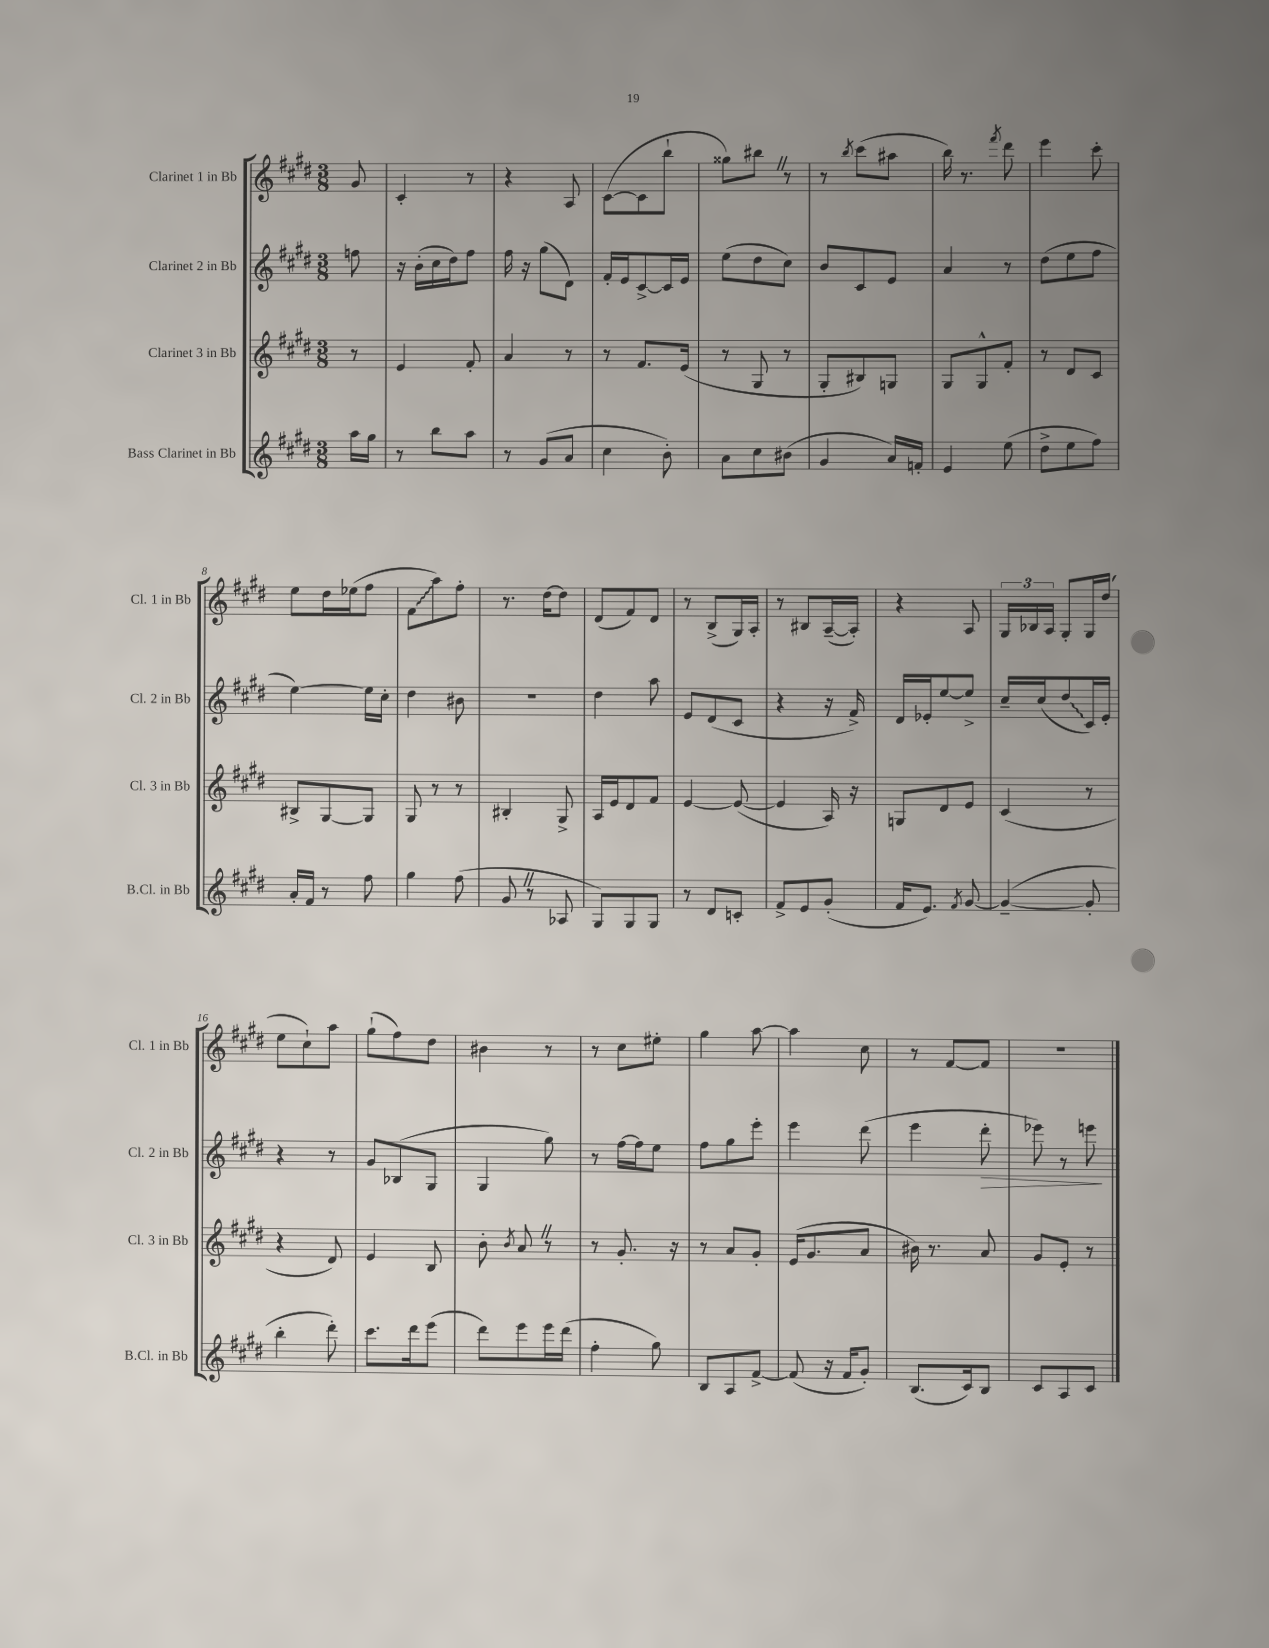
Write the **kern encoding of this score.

**kern	**kern	**kern	**kern
*staff4	*staff3	*staff2	*staff1
*clefG2	*clefG2	*clefG2	*clefG2
*k[f#c#g#d#]	*k[f#c#g#d#]	*k[f#c#g#d#]	*k[f#c#g#d#]
*M3/8	*M3/8	*M3/8	*M3/8
16aa\LL	8r	8ff\	8g#/
16gg#\JJ	.	.	.
=	=	=	=
8r	4e/	16r	4c#'/
.	.	(16b'\LL	.
8bb\L	.	16cc#\	.
.	.	16dd#\J)	.
8aa\J	8f#'/	8ff#\J	8r
=	=	=	=
8r	4a/	16ff#\	4r
.	.	16r	.
(8g#/L	.	(8gg#\L	.
8a/J	8r	8d#\J)	8A/
=	=	=	=
4cc#\	8r	16f#'/LL	([8c#\L
.	.	16e/J	.
.	8.f#/L	[8c#^/	8c#\]
8b'\)	.	16c#/]L	8bb`\J
.	(16e/Jk	16e/JJ	.
=	=	=	=
8a\L	8r	(8ee\L	8gg##\L)
8cc#\	8G#/	8dd#\	8bb#\J
(8b#\J	8r	8cc#\J)	8r
=	=	=	=
4g#/	8G#'/L	8b/L	8r
.	.	.	8qbb/
.	8B#/)	8c#/	(8ccc#\L
16a/LL)	8G/J	8e/J	8aa#\J
16f'/JJ	.	.	.
=	=	=	=
4e/	8G#/L	4a/	16bb\)
.	.	.	8.r
.	8G#^^/	.	.
.	.	.	8qfff#/
(8ee\	8f#'/J	8r	8ddd#\
=	=	=	=
8dd#^\L	8r	(8dd#\L	4eee\
8ee\	8d#/L	8ee\	.
8ff#\J)	8c#/J	8ff#\J	8ccc#'\
=	=	=	=
16a'/LL	8B#^/L	[4ee\)	8ee\L
16f#/JJ	.	.	.
8r	[8G#/	.	16dd#\L
.	.	.	(16ee-\J
8ff#\	8G#/]J	16ee\]LL	8ff#\J
.	.	16cc#'\JJ	.
=	=	=	=
4gg#\	8G#/	4dd#\	8f#\L
.	8r	.	8aa\)
(8ff#\	8r	8b#\	8ff#'\J
=	=	=	=
8g#/	4B#'/	4.r	8.r
8r	.	.	.
.	.	.	[16dd#\LK
8A-/	8G#^/	.	8dd#\]J
=	=	=	=
8G#/L)	16A/LL	4dd#\	(8d#/L
.	16e/J	.	.
8G#/	8d#/	.	8f#/)
8G#/J	8f#/J	8aa\	8d#/J
=	=	=	=
8r	[4e/	8e/L	8r
8d#/L	.	(8d#/	(8B^/L
8c'/J	(8e/_	8c#/J	16G#/L)
.	.	.	16A'/JJ
=	=	=	=
8f#^/L	4e/]	4r	8r
8e/	.	.	8B#/L
(8g#'/J	16A/)	16r	([16A~/L
.	16r	16f#^/)	16A'/]JJ)
=	=	=	=
16f#/LK	8G/L	16d#/LL	4r
8.e/J)	.	16e-'/J	.
.	8d#/	[8ee/	.
8qf#/	.	.	.
[8g#/	8e/J	8ee^/]J	8A/
=	=	=	=
(4g#~/_	(4c#/	16cc#~/LL	24G#/LL
.	.	.	24B-/
.	.	(16cc#/J	.
.	.	.	24A/JJ
.	.	8dd#/	8G#'/L
8g#'/]	8r	16c#/L)	16G#/L
.	.	16e'/JJ	(16dd#/JJ
=	=	=	=
4bb'\	4r	4r	8ee\L
.	.	.	8cc#`\)
8ddd#'\)	8d#/)	8r	8aa\J
=	=	=	=
8.ccc#\L	4e/	8g#/L	(8gg#`\L
.	.	(8B-/	8ff#\)
16ddd#\k	.	.	.
(8eee\J	8B/	8G#/J	8dd#\J
=	=	=	=
8ddd#\L)	8b'\	4G#/	4b#\
.	8qb/	.	.
8eee\	8a/	.	.
16eee\L	8r	8gg#\)	8r
(16ddd#\JJ	.	.	.
=	=	=	=
4ff#'\	8r	8r	8r
.	8.g#'/	[16ff#\LL	8cc#\L
.	.	16ff#\]J	.
8gg#\)	.	8ee\J	8ee#'\J
.	16r	.	.
=	=	=	=
8B/L	8r	8ff#\L	4gg#\
8A/	8a/L	8gg#\	.
[8f#^/J	8g#'/J	8eee'\J	[8aa\
=	=	=	=
(8f#/]	(16e/LK	4eee\	4aa\]
.	8.g#/	.	.
16r	.	.	.
16f#/LK	.	.	.
8g#'/J)	8a/J	(8ddd#\	8cc#\
=	=	=	=
(8.B/L	16b#\)	4eee\	8r
.	8.r	.	.
.	.	.	[8f#/L
16c#/k)	.	.	.
8B/J	8a/	8ddd#'\	8f#/]J
=	=	=	=
8c#/L	8g#/L	8eee-\)	4.r
8A/	8e'/J	8r	.
8c#/J	8r	8eee\	.
==	==	==	==
*-	*-	*-	*-
